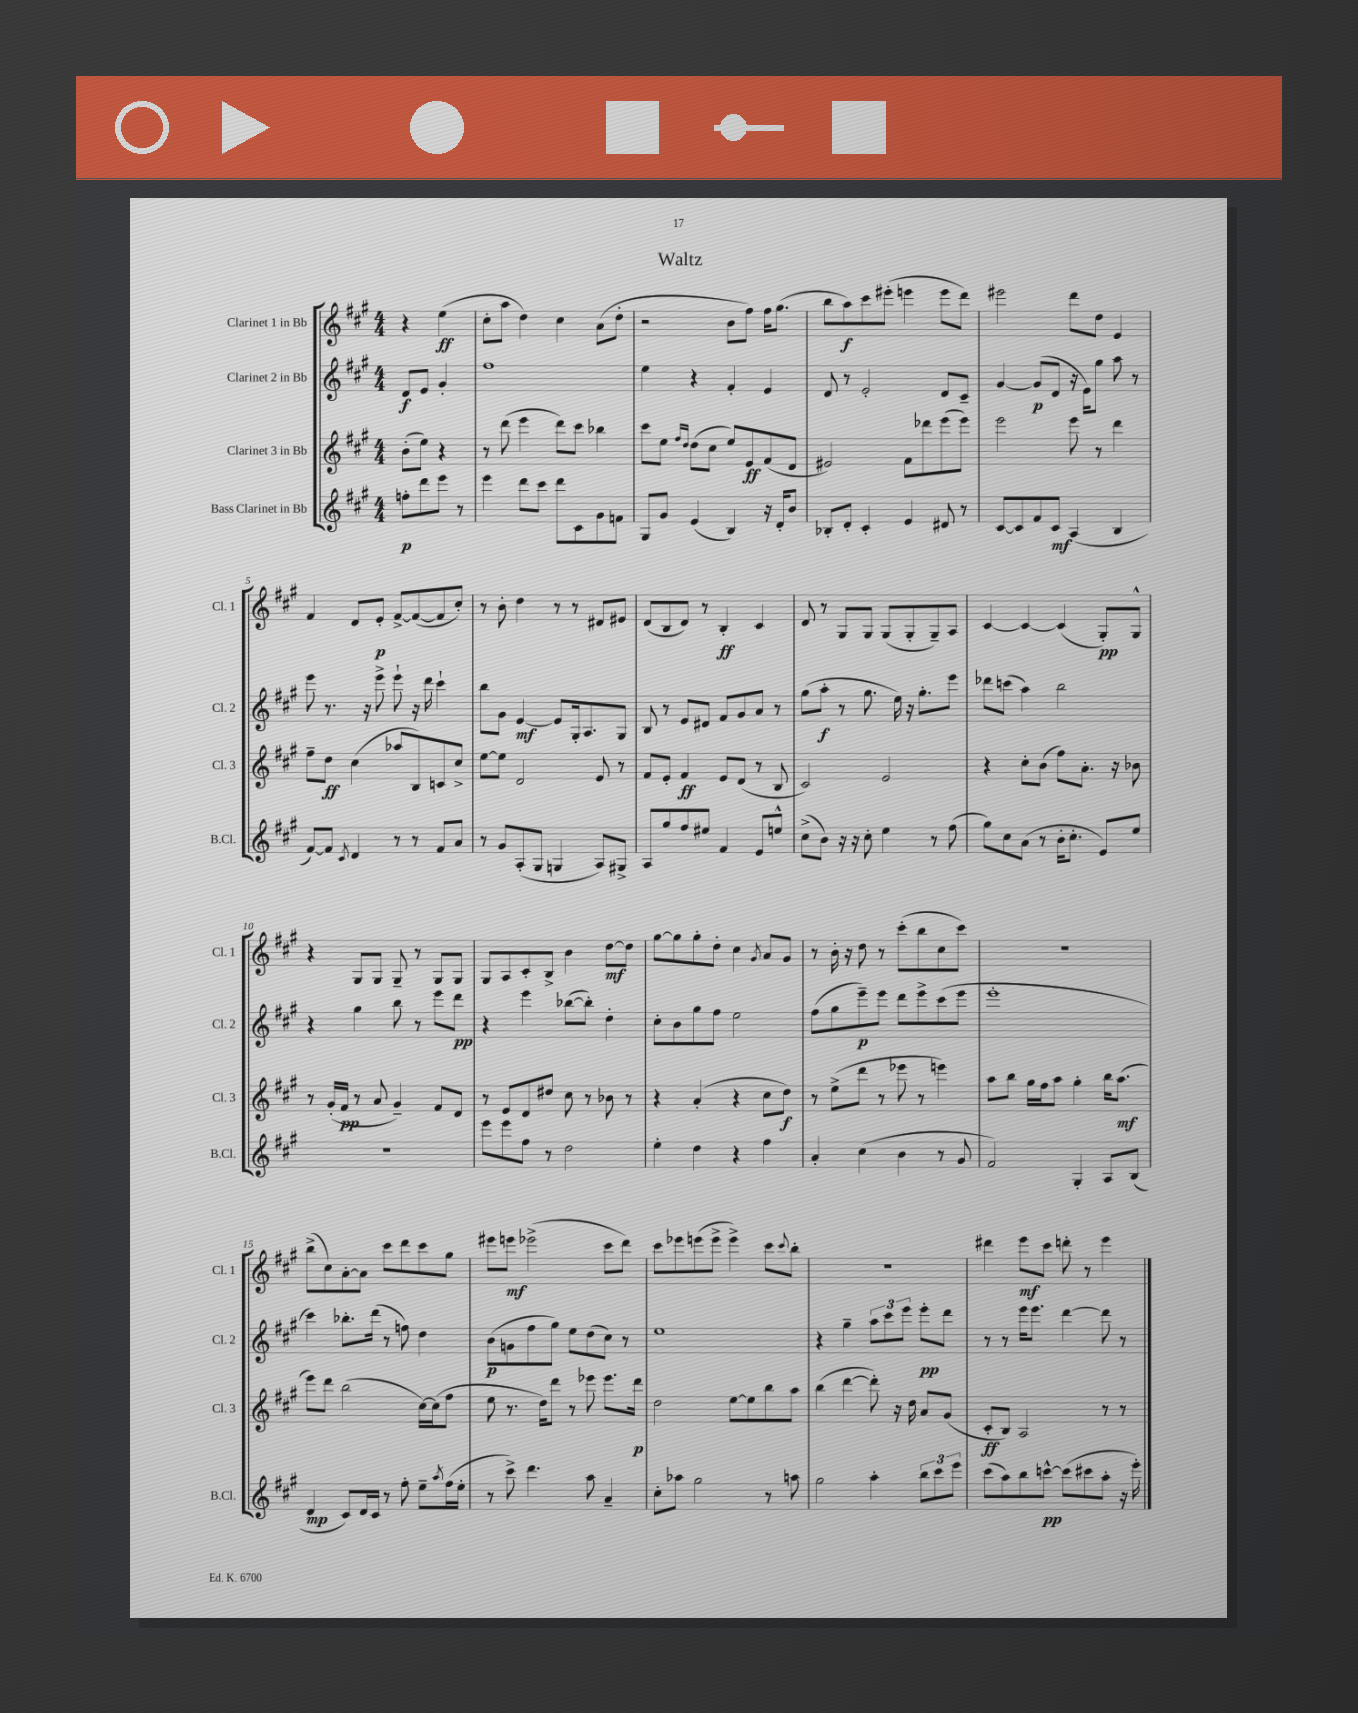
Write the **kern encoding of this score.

**kern	**dynam	**kern	**dynam	**kern	**dynam	**kern	**dynam
*part4	*part4	*part3	*part3	*part2	*part2	*part1	*part1
*staff4	*staff4	*staff3	*staff3	*staff2	*staff2	*staff1	*staff1
*I"Bass Clarinet in Bb	*	*I"Clarinet 3 in Bb	*	*I"Clarinet 2 in Bb	*	*I"Clarinet 1 in Bb	*
*I'B.Cl.	*	*I'Cl. 3	*	*I'Cl. 2	*	*I'Cl. 1	*
*clefG2	*	*clefG2	*	*clefG2	*	*clefG2	*
*k[f#c#g#]	*	*k[f#c#g#]	*	*k[f#c#g#]	*	*k[f#c#g#]	*
*M4/4	*	*M4/4	*	*M4/4	*	*M4/4	*
=	=	=	=	=	=	=	=
8ffn'\L	p	(8b'\L	.	8d/L	f	4r	.
8ddd\	.	8ee\J)	.	8e/J	.	.	.
8eee\J	.	4r	.	4g#'/	.	(4ee\	ff
8r	.	.	.	.	.	.	.
=1	=1	=1	=1	=1	=1	=1	=1
4eee\	.	8r	.	1ff#	.	8cc#'\L	.
.	.	(8ddd\	.	.	.	8aa\J	.
8ddd\L	.	4eee\	.	.	.	4dd\)	.
8ccc#\J	.	.	.	.	.	.	.
8ddd\L	.	8ddd\L)	.	.	.	4cc#\	.
8c#\	.	8ccc#\J	.	.	.	.	.
8g#\	.	4bb-X\	.	.	.	(8a\L	.
8fn\J	.	.	.	.	.	8dd'\J	.
=2	=2	=2	=2	=2	=2	=2	=2
8G#/L	.	8ccc#\L	.	4ee\	.	2r	.
8g#/J	.	8ee\J	.	.	.	.	.
.	.	16qqff#/LL	.	.	.	.	.
.	.	16qqdd/JJ	.	.	.	.	.
(4e/	.	(8dd\L	.	4r	.	.	.
.	.	8cc#\J	.	.	.	.	.
4B/)	.	8ee/L)	.	4f#'/	.	8b\L	.
.	.	8e/	ff	.	.	8ff#\J)	.
16r	.	(8f#/	.	4e/	.	16ff#\KL	.
16d'/KL	.	.	.	.	.	(8.gg#\J	.
8b/J	.	8d/J	.	.	.	.	.
=3	=3	=3	=3	=3	=3	=3	=3
8B-X'/L	.	2e#X/)	.	8d/	.	8bb\L	.
8d'/J	.	.	.	8r	.	8aa\)	f
4c#'/	.	.	.	2e'/	.	8ccc#\	.
.	.	.	.	.	.	(8eee#X'\J	.
4e/	.	8f#\L	.	.	.	4eeen\	.
.	.	8ddd-X\	.	.	.	.	.
8d#X/	.	(8eee\	.	8d/L	.	8eee\L	.
8r	.	8eee\J)	.	8c#~/J	.	8ddd\J)	.
=4	=4	=4	=4	=4	=4	=4	=4
[8c#/L	.	2eee\	.	[4g#/	.	2eee#X\	.
8c#/]	.	.	.	.	.	.	.
8f#/	.	.	.	(8g#/L]	p	.	.
8c#/J	mf	.	.	8d/J	.	.	.
(4A/	.	8eee\	.	16r	.	8ddd\L	.
.	.	.	.	16e\KL)	.	.	.
.	.	8r	.	8gg#\J	.	8dd\J	.
4B/	.	4ddd\	.	8aa\	.	4e/	.
.	.	.	.	8r	.	.	.
!!LO:LB:g=z
=5	=5	=5	=5	=5	=5	=5	=5
[8f#/L)	.	8ff#~\L	.	8eee\	.	4f#/	.
8f#/J]	.	8dd\J	ff	8.r	.	.	.
8qc#/	.	.	.	.	.	.	.
4d/	.	(4cc#\	.	.	.	8d/L	.
.	.	.	.	16r	.	.	.
.	.	.	.	8eee^\	.	8e'/J	p
8r	.	8aa-X/L	.	8eee`\	.	[8f#^/L	.
8r	.	8B/)	.	16r	.	(8f#/_	.
.	.	.	.	16ddd\	.	.	.
8f#/L	.	8cn/	.	4ccc#`\	.	8f#/]	.
8a/J	.	8cc#^/J	.	.	.	8cc#'/J)	.
=6	=6	=6	=6	=6	=6	=6	=6
8r	.	[8ee\L	.	8bb\L	.	8r	.
8g#/L	.	8ee\J]	.	8g#\J	.	8b'\	.
(8A'/	.	2d/	.	[4e/	mf	4dd\	.
8G#/J	.	.	.	.	.	.	.
4Gn/	.	.	.	8e/L]	.	8r	.
.	.	.	.	16G#'/k	.	8r	.
.	.	.	.	8.A/	.	.	.
8A/L)	.	8e/	.	.	.	8d#X/L	.
8G#X^/J	.	8r	.	8G#/J	.	8e#X/J	.
=7	=7	=7	=7	=7	=7	=7	=7
8A/L	.	8f#/L	.	8B/	.	(8d/L	.
8gg#/	.	8e'/J	.	8r	.	8B/	.
8ff#/	.	4f#/	ff	8e/L	.	8d/J)	.
8ee#X/J	.	.	.	8d#X/J	.	8r	.
4f#/	.	8e/L	.	8f#/L	.	4B'/	ff
.	.	(8d/J	.	8g#/	.	.	.
8e/L	.	8r	.	8a/J	.	4c#/	.
8een^^/J	.	8B/	.	8r	.	.	.
=8	=8	=8	=8	=8	=8	=8	=8
(8cc#^\L	.	2c#/)	.	(8gg#\L	.	8d/	.
8b\J)	.	.	.	8aa'\J	f	8r	.
16r	.	.	.	8r	.	8G#/L	.
16r	.	.	.	.	.	.	.
8cc#'\	.	.	.	8.gg#\	.	8G#/J	.
4ee\	.	2e/	.	.	.	(8G#/L	.
.	.	.	.	16ee\)	.	.	.
.	.	.	.	16r	.	8G#'/	.
.	.	.	.	8.gg#'\L	.	.	.
8r	.	.	.	.	.	8G#~/)	.
(8ff#\	.	.	.	8eee\J	.	8A/J	.
=9	=9	=9	=9	=9	=9	=9	=9
8gg#\L)	.	4r	.	8ddd-X\L	.	[4c#/	.
8cc#\	.	.	.	(8cccn\J	.	.	.
(8a\J	.	8cc#'\L	.	4aa\)	.	4c#/_	.
8r	.	(8b\J	.	.	.	.	.
16b'\KL	.	8ff#\L)	.	2bb\	.	(4c#/]	.
8.cc#'\J	.	.	.	.	.	.	.
.	.	8.a'\J	.	.	.	.	.
8e/L)	.	.	.	.	.	8G#'/L)	pp
.	.	16r	.	.	.	.	.
8ee/J	.	8b-X\	.	.	.	8G#^^/J	.
!!LO:LB:g=z
=10	=10	=10	=10	=10	=10	=10	=10
1r	.	8r	.	4r	.	4r	.
.	.	(16g#'/LL	.	.	.	.	.
.	.	16f#/JJ	pp	.	.	.	.
.	.	8r	.	4gg#\	.	8G#/L	.
.	.	8a/	.	.	.	8G#/J	.
.	.	4g#~/)	.	8bb\	.	8G#~/	.
.	.	.	.	8r	.	8r	.
.	.	8f#/L	.	8eee\L	.	8G#/L	.
.	.	8d/J	.	8ddd\J	pp	8G#/J	.
=11	=11	=11	=11	=11	=11	=11	=11
8eee\L	.	8r	.	4r	.	8G#/L	.
8eee\	.	8e/L	.	.	.	8A/	.
8ff#\J	.	8d/	.	4eee\	.	8c#'/	.
8r	.	8dd#X/J	.	.	.	8B^/J	.
2dd\	.	8cc#\	.	([8bb-X\L	.	4b\	.
.	.	8r	.	8bb-'\J])	.	.	.
.	.	8b-X\	.	4dd'\	.	[8dd\L	mf
.	.	8r	.	.	.	8dd\J]	.
=12	=12	=12	=12	=12	=12	=12	=12
4ee'\	.	4r	.	8cc#'\L	.	[8gg#\L	.
.	.	.	.	8b\	.	8gg#\]	.
4dd\	.	(4a'/	.	8gg#\	.	8gg#'\	.
.	.	.	.	8ff#\J	.	8dd'\J	.
4r	.	4r	.	2ee\	.	4cc#\	.
.	.	.	.	.	.	8qg#/	.
4ff#\	.	8cc#\L	.	.	.	8a/L	.
.	.	8dd\J)	f	.	.	8g#/J	.
=13	=13	=13	=13	=13	=13	=13	=13
4a'/	.	8r	.	(8ff#\L	.	8r	.
.	.	(8ee^\L	.	8gg#\	.	16b'\	.
.	.	.	.	.	.	16r	.
(4cc#\	.	8ddd\J	.	8eee~\)	p	8dd\	.
.	.	8r	.	8eee\J	.	8r	.
4b\	.	8eee-X\	.	8ddd\L	.	(8ccc#'\L	.
.	.	8r	.	8eee^\	.	8bb\	.
8r	.	4eeen\)	.	(8ccc#\	.	8cc#\	.
8g#/	.	.	.	8eee\J	.	8ccc#\J)	.
=14	=14	=14	=14	=14	=14	=14	=14
2f#/)	.	8aa\L	.	1eee'	.	1r	.
.	.	8bb\J	.	.	.	.	.
.	.	16gg#\LL	.	.	.	.	.
.	.	16ff#\J	.	.	.	.	.
.	.	8aa\J	.	.	.	.	.
4G#'/	.	4gg#'\	.	.	.	.	.
8A/L	.	16bb\KL	.	.	.	.	.
.	.	(8.aa\J	mf	.	.	.	.
(8B/J	.	.	.	.	.	.	.
!!LO:LB:g=z
=15	=15	=15	=15	=15	=15	=15	=15
4d/	mp	8eee\L)	.	4ccc#\)	.	(8bb^\L	.
.	.	8ddd\J	.	.	.	8cc#\)	.
8c#/L)	.	(2bb\	.	8.bb-X'\L	.	[8a'\	.
16d/L	.	.	.	.	.	8a\J]	.
16c#/JJ	.	.	.	(16ddd\Jk	.	.	.
8r	.	.	.	8r	.	8ccc#\L	.
8ff#'\	.	.	.	8ffn\)	.	8ddd\	.
8ee~\L	.	[16cc#\LL)	.	4dd\	.	8ccc#\	.
.	.	(16cc#\J]	.	.	.	.	.
8qaa/	.	.	.	.	.	.	.
(16ff#\L	.	8ff#\J	.	.	.	8gg#\J	.
16ee'\JJ	.	.	.	.	.	.	.
=16	=16	=16	=16	=16	=16	=16	=16
8r	.	8ee\	.	(8b\L	p	8eee#X\L	.
8ccc#^\)	.	8.r	.	8gn\	.	8eeen\J	mf
4.ddd\	.	.	.	8ff#\	.	(2eee-X^\	.
.	.	16dd\KL)	.	.	.	.	.
.	.	8ddd\J	.	8gg#\J)	.	.	.
.	.	8r	.	8ee\L	.	.	.
8aa\	.	8eee-X\	.	(8dd\	.	.	.
4a~/	.	8.eee-\L	.	8cc#\J)	.	8ccc#\L	.
.	.	.	.	8r	.	8ddd\J)	.
.	.	16ddd\Jk	p	.	.	.	.
=17	=17	=17	=17	=17	=17	=17	=17
8cc#'\L	.	2dd\	.	1ee	.	8ccc#\L	.
8aa-X\J	.	.	.	.	.	8eee-X\	.
2gg#\	.	.	.	.	.	(8eeen\	.
.	.	.	.	.	.	8eee^\J	.
.	.	[8ee\L	.	.	.	4eee^\)	.
.	.	8ee\]	.	.	.	.	.
8r	.	8bb\	.	.	.	8ccc#\L	.
.	.	.	.	.	.	8qqccc#/	.
8aan\	.	8aa\J	.	.	.	8bb'\J	.
=18	=18	=18	=18	=18	=18	=18	=18
2gg#\	.	(4bb\	.	4r	.	1r	.
.	.	[4ddd\	.	4gg#~\	.	.	.
4aa'\	.	8ddd'\])	.	12aa\L	.	.	.
.	.	.	.	12ccc#\	.	.	.
.	.	16r	.	.	.	.	.
.	.	.	.	12eee\J	.	.	.
.	.	16dd\	.	.	.	.	.
12bb\L	.	8a/L	.	8eee'\L	pp	.	.
12ccc#\	.	.	.	.	.	.	.
.	.	(8g#/J	.	8ddd\J	.	.	.
12eee\J	.	.	.	.	.	.	.
=19	=19	=19	=19	=19	=19	=19	=19
(8ccc#\L	.	8c#'/L	ff	8r	.	4ddd#X\	.
8aa\)	.	8B/J)	.	8r	.	.	.
8bb\	.	2A/	.	16eee\KL	.	8eee\L	mf
.	.	.	.	8.eee\J	.	.	.
[8cccn^^\J	pp	.	.	.	.	8ccc#\J	.
(8ccc\L]	.	.	.	[4ddd\	.	8dddn'\	.
8ccc#X\	.	.	.	.	.	8r	.
8aa'\J	.	8r	.	8ddd\]	.	4eee\	.
16r	.	8r	.	8r	.	.	.
16eee'\)	.	.	.	.	.	.	.
==	==	==	==	==	==	==	==
*-	*-	*-	*-	*-	*-	*-	*-
